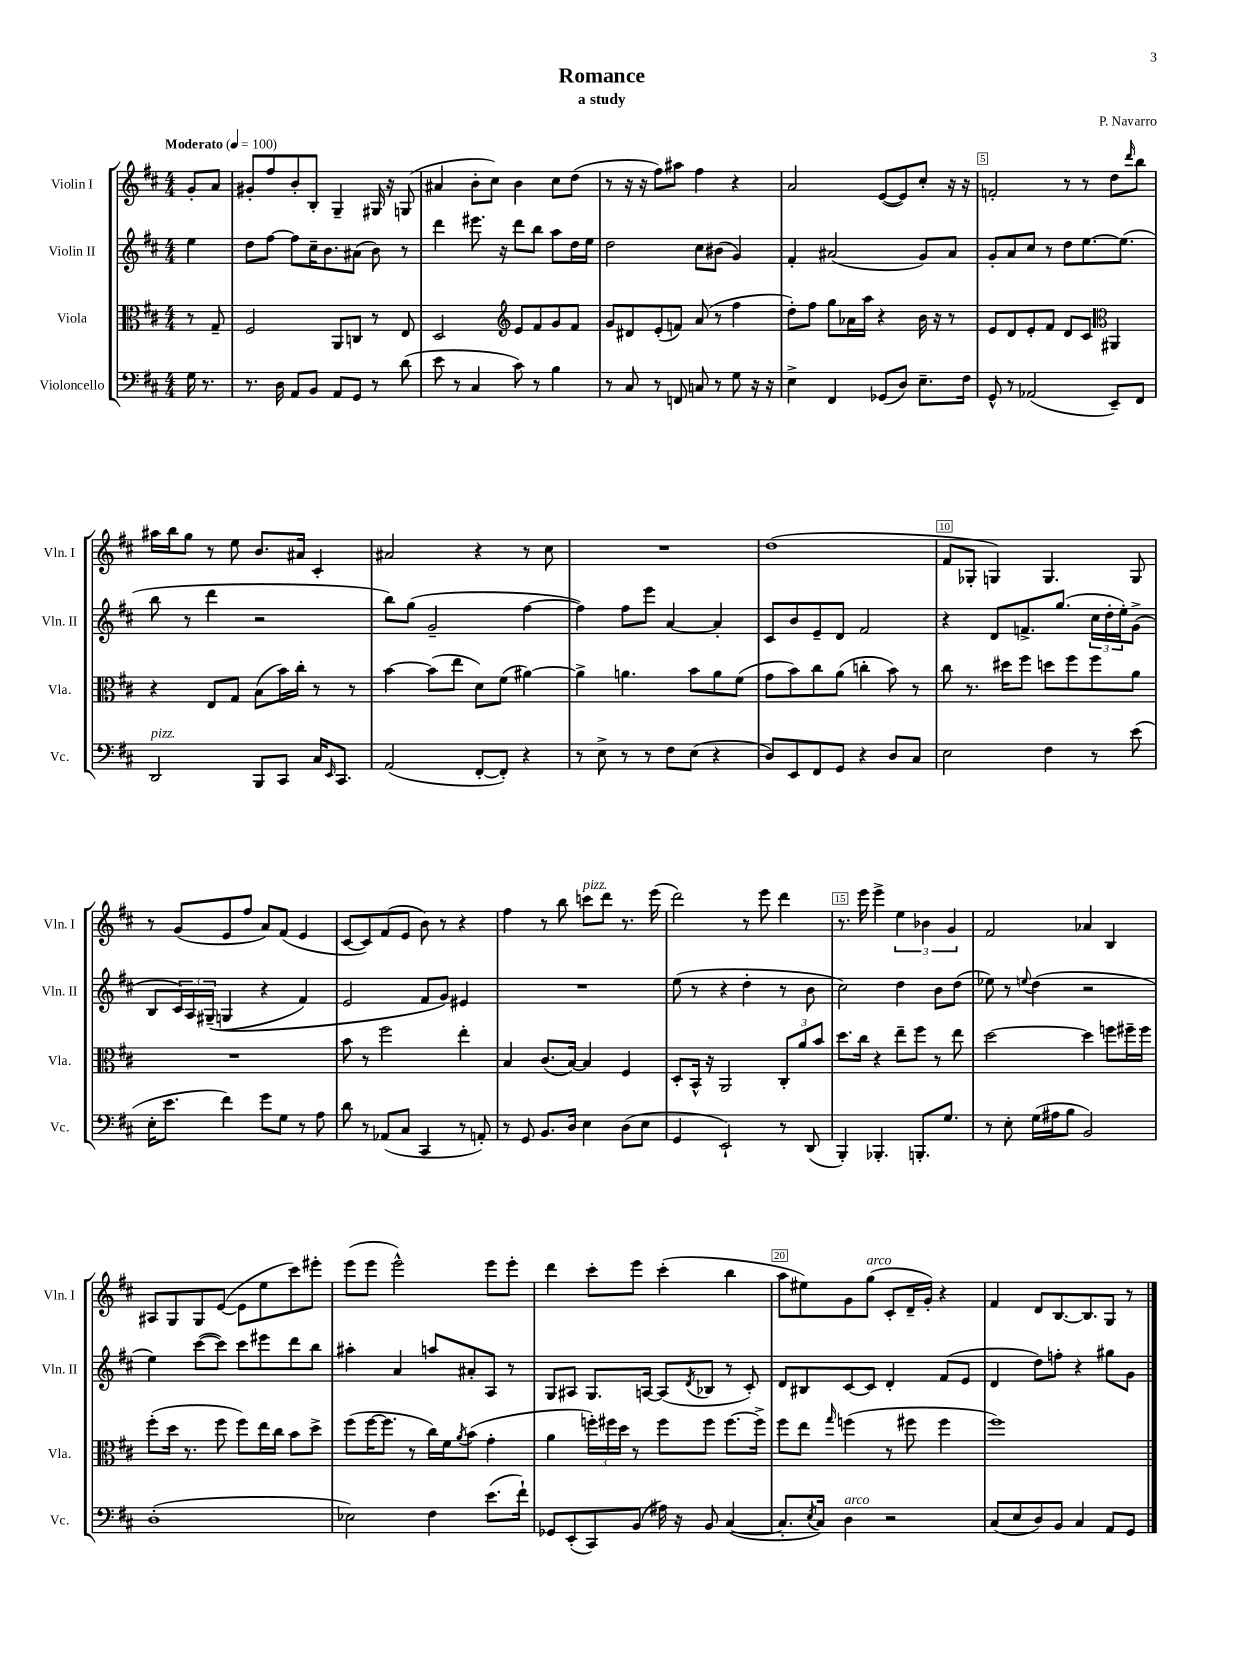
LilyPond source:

\header { title = "Romance" composer = "P. Navarro" subtitle = "a study" }
<<
\new StaffGroup <<
\new Staff = "s0" \with { instrumentName = "Violin I" shortInstrumentName = "Vln. I" } {
    \clef treble \key d \major \numericTimeSignature \time 4/4 \partial 4 \tempo "Moderato" 4 = 100
    g'8-. a'8 |
    gis'8-. fis''8 b'8-. b8-. g4-- gis16 r16 g8( |
    ais'4 b'8-. cis''8) b'4 cis''8 d''8( |
    r8 r16 r16 fis''8) ais''8 fis''4 r4 |
    a'2 e'8~( e'8) cis''8-. r16 r16 |
    f'2-. r8 r8 d''8 \grace { d'''16 } b''8 |
    ais''16 b''16 g''8 r8 e''8 b'8. ais'16 cis'4-. |
    ais'2 r4 r8 cis''8 |
    R1 |
    d''1( |
    fis'8 ges8-. g4) g4. g8 |
    r8 g'8( e'8 fis''8 a'8) fis'8( e'4 |
    cis'8~ cis'8) fis'8( e'8 b'8) r8 r4 |
    fis''4 r8 b''8 c'''8^\markup { \italic "pizz." } d'''8 r8. e'''16( |
    d'''2) r8 e'''8 d'''4 |
    r8. e'''16 e'''4-> \tuplet 3/2 { e''4 bes'4 g'4 } |
    fis'2 aes'4 b4 |
    ais8 g8 g8 e'8~( e'8 e''8 cis'''8) eis'''8-. |
    e'''8( e'''8 e'''2-^) e'''8 e'''8-. |
    d'''4 cis'''8-. e'''8 cis'''4-.( b''4 |
    a''8 eis''8) g'8 g''8^\markup { \italic "arco" }( cis'8-. d'16-- g'16-.) r4 |
    fis'4 d'8 b8.~ b8. g8 r8 \bar "|." |
}
\new Staff = "s1" \with { instrumentName = "Violin II" shortInstrumentName = "Vln. II" } {
    \clef treble \key d \major \numericTimeSignature \time 4/4 \partial 4
    e''4 |
    d''8 fis''8~ fis''8 cis''16-- b'8. ais'8( b'8) r8 |
    d'''4 eis'''8. r16 d'''8 b''8 a''8 d''16 e''16 |
    d''2 cis''8 bis'8( g'4) |
    fis'4-. ais'2( g'8) ais'8 |
    g'8-. a'8 cis''8 r8 d''8 e''8.~ e''8.( |
    b''8 r8 d'''4 r2 |
    b''8) g''8( g'2-- fis''4~ |
    fis''4) fis''8 e'''8 a'4~ a'4-. |
    cis'8 b'8 e'8-- d'8 fis'2 |
    r4 d'8 f'8.-> g''8.( \tuplet 3/2 { cis''16 d''16-. e''16-.) } g'8->( |
    b8 \tuplet 3/2 { cis'16) a16 gis16--(\( } g4 r4 fis'4) |
    e'2 fis'8 g'8\) eis'4 |
    R1 |
    e''8( r8 r4 d''4-. r8 b'8 |
    cis''2) d''4 b'8 d''8( |
    ees''8) r8 \appoggiatura { e''8 } d''4( r2 |
    e''4) cis'''8~( cis'''8) cis'''8 eis'''8 d'''8 b''8 |
    ais''4-. a'4 a''8 ais'8-. a8 r8 |
    g8 ais8 g8. a16~ a8( \acciaccatura { d'8 } bes8 r8 cis'8-.) |
    d'8 bis8 cis'8~ cis'8 d'4-. fis'8( e'8 |
    d'4 d''8) f''8-. r4 gis''8 g'8 \bar "|." |
}
\new Staff = "s2" \with { instrumentName = "Viola" shortInstrumentName = "Vla." } {
    \clef alto \key d \major \numericTimeSignature \time 4/4 \partial 4
    r8 g8-- |
    fis2 a,8 c8 r8 e8 |
    d2 \clef treble e'8 fis'8 g'8 fis'8 |
    g'8 dis'8 e'8-.( f'8) a'8( r8 fis''4 |
    d''8-.) fis''8 g''8 aes'16 a''16 r4 b'16 r16 r8 |
    e'8 d'8 e'8-. fis'8 d'8 cis'8 \clef alto ais,4 |
    r4 e8 g8 b8( b'16) cis''16-. r8 r8 |
    b'4~ b'8( e''8 d'8) fis'8( ais'4~) |
    ais'4-> a'4. b'8 a'8 fis'8( |
    g'8 b'8) cis''8 a'8( c''4-. b'8) r8 |
    cis''8 r8. dis''16 fis''8 d''8 fis''8 fis''8 a'8 |
    R1 |
    b'8 r8 fis''2 e''4-. |
    b4 cis'8.( b16~) b4 fis4 |
    d8-. b,16-^ r16 a,2 \tuplet 3/2 { cis8-. a'8 b'8 } |
    d''8. cis''16 r4 e''8-- fis''8 r8 e''8 |
    d''2~ d''4 f''8 fis''16-- fis''16 |
    fis''8-.( d''16 r8. fis''8 fis''8) e''16 cis''16 b'8 d''8-> |
    fis''8( fis''16~ fis''8. r8 cis''16) fis'16 \acciaccatura { a'8 } b'8( g'4-. |
    a'4 \tuplet 3/2 { f''16-.) fis''16 d''16 } r8 fis''8 fis''8 fis''8.~ fis''16-> |
    fis''8 e''8 \grace { g''16 } f''4( r8 fis''8 fis''4 |
    fis''1) \bar "|." |
}
\new Staff = "s3" \with { instrumentName = "Violoncello" shortInstrumentName = "Vc." } {
    \clef bass \key d \major \numericTimeSignature \time 4/4 \partial 4
    g16 r8. |
    r8. d16 a,8 b,8 a,8 g,8 r8 d'8( |
    e'8 r8 cis4 cis'8) r8 b4 |
    r8 cis8 r8 f,8 c8 r8 g8 r16 r16 |
    e4-> fis,4 ges,8( d8) e8.-- fis16 |
    g,8-^ r8 aes,2( e,8--) fis,8 |
    d,2^\markup { \italic "pizz." } b,,8 cis,8 cis16 \grace { e,16 } cis,8. |
    a,2( fis,8~-. fis,8-.) r4 |
    r8 e8-> r8 r8 fis8 e8( r4 |
    d8) e,8 fis,8 g,8 r4 d8 cis8 |
    e2 fis4 r8 e'8( |
    e16-. e'8. fis'4) g'8 g8 r8 a8 |
    d'8 r8 aes,8( cis8 cis,4 r8 a,8-.) |
    r8 g,8 b,8. d16 e4 d8( e8 |
    g,4 e,2-!) r8 d,8( |
    b,,4-.) bes,,4.-. b,,8.-. g8. |
    r8 e8-. g16( ais16 b8 b,2) |
    d1-.( |
    ees2) fis4 e'8.( fis'16-!) |
    ges,8 e,8-.( cis,8) b,8( ais16) r16 b,8 cis4~( |
    cis8.-. \acciaccatura { e8 } cis16) d4^\markup { \italic "arco" } r2 |
    cis8( e8 d8) b,8 cis4 a,8 g,8 \bar "|." |
}
>>
>>
\layout { \context { \Score \override BarNumber.break-visibility = ##(#f #t #t) barNumberVisibility = #(every-nth-bar-number-visible 5) \override BarNumber.stencil = #(make-stencil-boxer 0.1 0.3 ly:text-interface::print) } }
